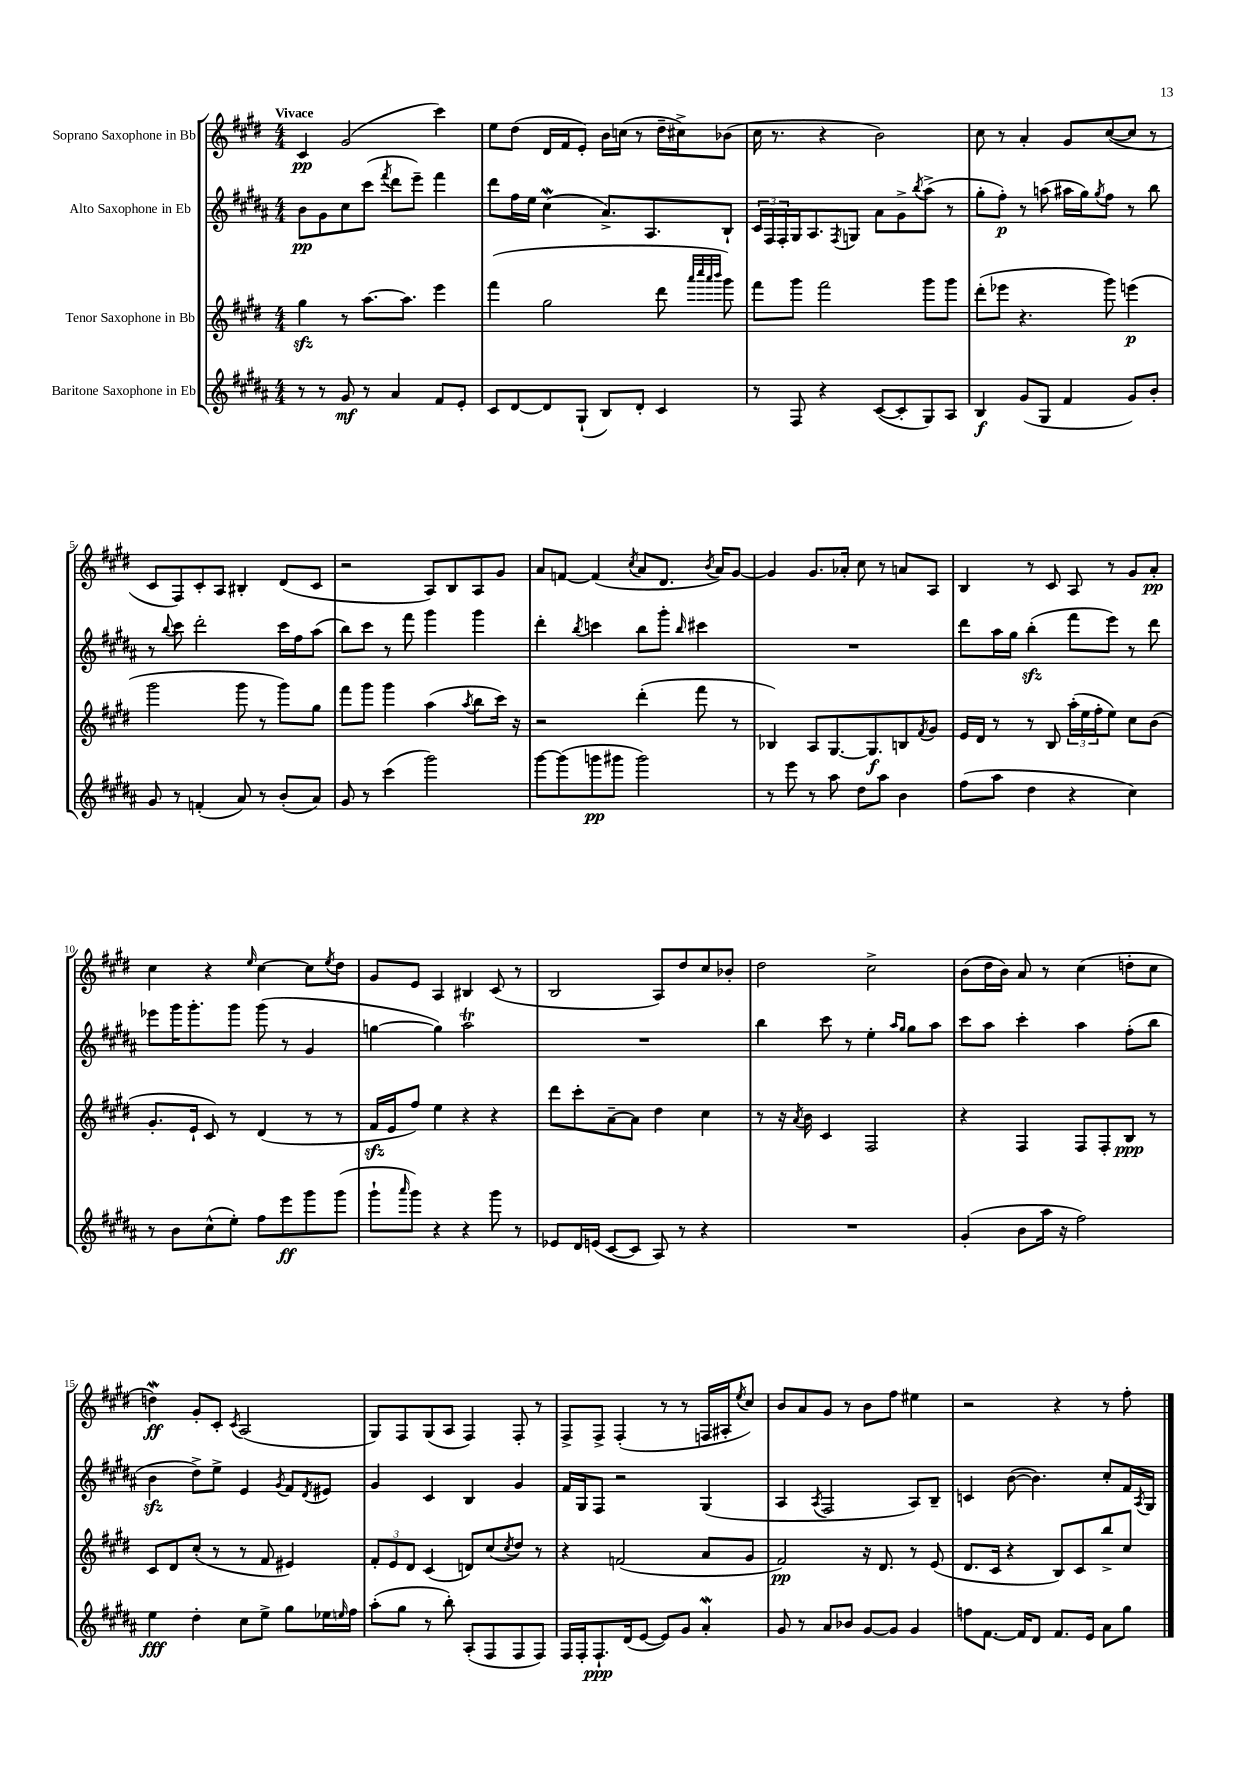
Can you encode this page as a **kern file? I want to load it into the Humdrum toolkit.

**kern	**kern	**kern	**kern
*staff4	*staff3	*staff2	*staff1
*clefG2	*clefG2	*clefG2	*clefG2
*k[f#c#g#d#a#]	*k[f#c#g#d#]	*k[f#c#g#d#a#]	*k[f#c#g#d#]
*M4/4	*M4/4	*M4/4	*M4/4
8r	4gg#\	8b\L	4c#/
8r	.	8g#\	.
8g#/	8r	8cc#\	(2g#/
8r	[8.aa\L	(8ccc#\J	.
.	.	8qfff#/	.
4a#/	.	8ddd#\L	.
.	8.aa\]J	.	.
.	.	8eee~\J)	.
8f#/L	4eee\	4fff#\	4ccc#\)
8e'/J	.	.	.
=	=	=	=
8c#/L	(4fff#\	8ddd#\L	8ee\L
[8d#/	.	16ff#\L	(8dd#\J
.	.	16ee\JJ	.
8d#/]	2gg#\	(4cc#\	16d#/LL
.	.	.	16f#/J
(8G#`/J	.	.	8e'/J)
8B/L)	.	8.a#^/L)	16b\LL
.	.	.	(16cc\JJ
8d#'/J	.	.	8r
.	.	8.A#/	.
4c#/	8ddd#\	.	16dd#~\LL
.	.	.	16cc#^\J)
.	32qqaaa/LLL	.	.
.	32qqcccc#/	.	.
.	32qqaaa/	.	.
.	32qqbbb/JJJ	.	.
.	8ggg#\)	8B`/J	(8b-\J
=	=	=	=
8r	8fff#\L	24c#/LL	16cc#\
.	.	24F#/	.
.	.	.	8.r
.	.	24F#'/	.
8F#/	8ggg#\J	16G#/J	.
.	.	8.A#/	.
4r	2fff#\	.	4r
.	.	8qF#/	.
.	.	8G/J	.
([8c#/L	.	8a#\L	2b\)
8c#'/]	.	8g#^\	.
.	.	8qbb/	.
8G#/)	8ggg#\L	(8aa#^\J	.
8A#/J	8ggg#\J	8r	.
=	=	=	=
4B/	(8ddd#'\L	8gg#'\L	8cc#\
.	8eee-\J	8ff#'\J)	8r
(8g#/L	4.r	8r	4a'/
8G#/J	.	(8aa\	.
4f#/	.	16aa#\LL	8g#/L
.	.	16gg#\J)	.
.	.	8qgg#/	.
.	8ggg#\)	8ff#\J	([8cc#/
8g#/L)	(4eee\	8r	8cc#/]J
8b'/J	.	8bb\	8r
=	=	=	=
8g#/	2ggg#\	8r	8c#/L
.	.	8qqbb/	.
8r	.	8ccc#\	8F#/)
(4f'/	.	2ddd#'\	8c#'/
.	.	.	8A/J
8a#/)	8ggg#\	.	4B#'/
8r	8r	.	.
(8b'/L	8ggg#\L)	16ccc#\LL	(8d#/L
.	.	16ff#\J	.
8a#/J)	8gg#\J	(8aa#\J	8c#/J
=	=	=	=
8g#/	8fff#\L	8bb\L)	2r
8r	8ggg#\J	8ccc#\J	.
(4ccc#\	4ggg#\	8r	.
.	.	8fff#\	.
2ggg#\)	(4aa\	4ggg#\	8A/L)
.	.	.	8B/
.	8qaa/	.	.
.	8bb\L	4ggg#\	8A/
.	16ccc#\Jk)	.	8g#/J
.	16r	.	.
=	=	=	=
[8ggg#\L	2r	4ddd#'\	8a/L
(8ggg#\]	.	.	[8f/J
.	.	8qbb/	.
8ggg\	.	4ccc\	(4f/]
8ggg#\J	.	.	.
.	.	.	8qcc#/
2ggg#\)	(4ddd#'\	8bb\L	8a/L
.	.	8ggg#'\J	8.d#/J
.	.	16qqbb/	.
.	8fff#\	4ccc#\	.
.	.	.	8qb/
.	.	.	16a/LK)
.	8r	.	[8g#/J
=	=	=	=
8r	4B-/)	1r	4g#/]
8eee\	.	.	.
8r	8A/L	.	8.g#/L
8aa#\	[8.G#/	.	.
.	.	.	16a-'/Jk
8dd#\L	.	.	8cc#\
.	8.G#/]	.	.
8aa#\J	.	.	8r
4b\	8B/	.	8a/L
.	8qf#/	.	.
.	8g#/J	.	8A/J
=	=	=	=
(8ff#\L	16e/LL	8ddd#\L	4B/
.	16d#/JJ	.	.
8aa#\J	8r	16aa#\L	.
.	.	16gg#\JJ	.
4dd#\	8r	(4bb'\	8r
.	8B/	.	8c#/
4r	(24aa'\LL	8fff#\L	8A/
.	24ee\	.	.
.	24ff#'\J	.	.
.	8ee\J)	8eee\J)	8r
4cc#\)	8cc#\L	8r	8g#/L
.	(8b\J	8ddd#\	8a'/J
=	=	=	=
8r	8.g#'/L	8eee-\L	4cc#\
8b\L	.	16ggg#\K	.
.	16e`/Jk	8.ggg#'\	.
(8cc#^^\	8c#/)	.	4r
8ee'\J)	8r	8ggg#\J	.
.	.	.	16qqee/
8ff#\L	(4d#/	(8ggg#\	[4cc#\
8eee\	.	8r	.
8ggg#\	8r	4g#/	8cc#\]L
.	.	.	8qee/
(8ggg#\J	8r	.	8dd#\J
=	=	=	=
8ggg#`\L	16f#/LL	[4gg\	8g#/L
.	16e/J	.	.
16qqaaa#/	.	.	.
8ggg#\J)	8ff#/J)	.	8e/J
4r	4ee\	4gg\])	4A/
4r	4r	2aa#\	4B#/
8ggg#\	4r	.	(8c#/
8r	.	.	8r
=	=	=	=
8e-/L	8ddd#\L	1r	2B/
16d#/L	8ccc#'\	.	.
(16e/JJ	.	.	.
[8c#/L	[8a~\	.	.
8c#/]J	8a\]J	.	.
8A#/)	4dd#\	.	8A/L)
8r	.	.	8dd#/
4r	4cc#\	.	8cc#/
.	.	.	8b-'/J
=	=	=	=
1r	8r	4bb\	2dd#\
.	16r	.	.
.	8qa/	.	.
.	16b\	.	.
.	4c#/	8ccc#\	.
.	.	8r	.
.	2F#/	4ee'\	2cc#^\
.	.	16qqaa#/LL	.
.	.	16qqgg#/JJ	.
.	.	8gg#\L	.
.	.	8aa#\J	.
=	=	=	=
(4g#'/	4r	8ccc#\L	(8b\L
.	.	8aa#\J	16dd#\L
.	.	.	16b\JJ)
8b\L	4F#/	4ccc#'\	8a/
16aa#\Jk	.	.	8r
16r	.	.	.
2ff#\)	8F#/L	4aa#\	(4cc#\
.	8F#'/	.	.
.	8B/J	(8ff#'\L	8dd'\L
.	8r	8bb\J	8cc#\J
=	=	=	=
4ee\	8c#/L	4b\	4dd\)
.	8d#/	.	.
4dd#'\	(8cc#'/J	8dd#^\L)	8g#'/L
.	8r	8ee^\J	8c#'/J
.	.	.	8qc#/
8cc#\L	8r	4e/	(2A/
8ee^\J	8f#/	.	.
.	.	8qg#/	.
8gg#\L	4e#/)	8f#/L	.
.	.	8qd#/	.
16ee-\L	.	8e#/J	.
16qqee/	.	.	.
16ff#\JJ	.	.	.
=	=	=	=
(8aa#'\L	12f#'/L	4g#/	8G#/L)
.	12e/	.	.
8gg#\J	.	.	8F#/
.	12d#/J	.	.
8r	(4c#/	4c#/	(8G#/
8bb'\)	.	.	8A/J
(8A#'/L	8d/L)	4B/	4F#/)
8F#/	(8cc#/	.	.
.	8qcc#/	.	.
8F#/	8dd#/J)	4g#/	8F#'/
8F#/J)	8r	.	8r
=	=	=	=
16F#/LL	4r	16f#/LL	8F#^/L
16F#'/J	.	16G#/J	.
8.F#`/	.	8F#/J	8F#^/J
.	(2f/	2r	(4F#'/
(16d#/k	.	.	.
[8e/J	.	.	.
8e/]L)	.	.	8r
8g#/J	.	.	8r
4a#'/	8a/L	(4G#/	16F/LL
.	.	.	16A#'/J
.	.	.	8qee/
.	8g#/J	.	8cc#/J)
=	=	=	=
8g#/	2f#/)	4A#/	8b/L
8r	.	.	8a/
.	.	8qA#/	.
8a#/L	.	2F#/	8g#/J
8b-/J	.	.	8r
[8g#/L	16r	.	8b\L
.	8.d#/	.	.
8g#/]J	.	.	8ff#\J
4g#/	8r	8A#/L)	4ee#\
.	(8e/	8B~/J	.
=	=	=	=
8ff\L	8.d#/L	4c/	2r
[8.f#\J	.	.	.
.	16c#/Jk	.	.
.	4r	([8b\	.
16f#/]LK	.	.	.
8d#/J	.	4.b\])	.
8.f#/L	8B/L)	.	4r
.	8c#/	.	.
16e/Jk	.	.	.
8a#\L	8bb^/	8cc#'/L	8r
8gg#\J	8cc#/J	16f#/L	8ff#'\
.	.	8qA#/	.
.	.	16G#/JJ	.
==	==	==	==
*-	*-	*-	*-
